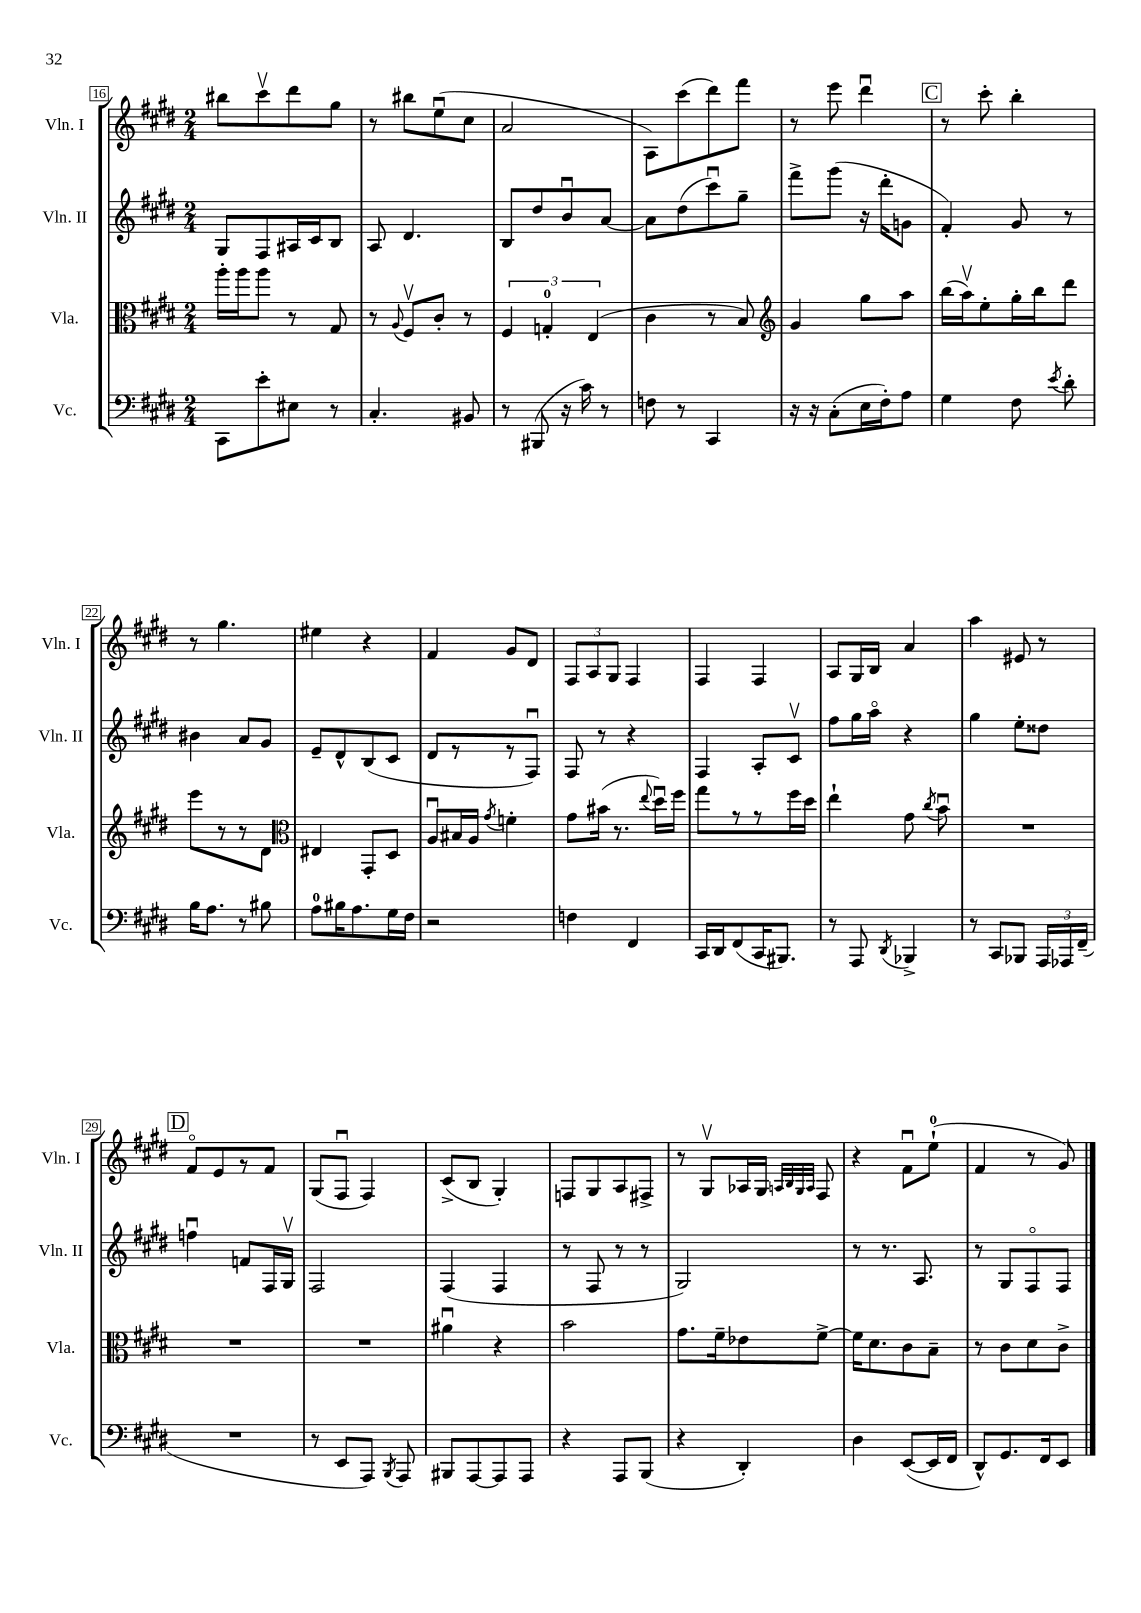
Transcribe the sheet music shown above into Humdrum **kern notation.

**kern	**kern	**kern	**kern
*staff4	*staff3	*staff2	*staff1
*clefF4	*clefC3	*clefG2	*clefG2
*k[f#c#g#d#]	*k[f#c#g#d#]	*k[f#c#g#d#]	*k[f#c#g#d#]
*M2/4	*M2/4	*M2/4	*M2/4
8CC#	16aa'	8G#	8bb#
.	16aa	.	.
8e'	8aa	8F#	8ccc#v
8E#	8r	16A#	8ddd#
.	.	16c#	.
8r	8G#	8B	8gg#
=	=	=	=
4.C#'	8r	8A	8r
.	8qqA	.	.
.	8F#v	4.d#	8bb#
.	8c#'	.	(8eeu
8BB#	8r	.	8cc#
=	=	=	=
8r	6F#	8B	2a
(8BBB#	.	8dd#	.
.	6G'	.	.
16r	.	8bu	.
16c#)	.	.	.
.	(6E	.	.
8r	.	[8a	.
=	=	=	=
8F	4c#	8a]	8A)
8r	.	(8dd#	(8ccc#
4CC#	8r	8ccc#u)	8ddd#)
.	8B)	8gg#~	8fff#
=	=	=	=
*	*clefG2	*	*
16r	4g#	8fff#^	8r
16r	.	.	.
(8C#'	.	(8ggg#	8eee
16E	8gg#	16r	4ddd#u
16F#')	.	16ddd#'	.
8A	8aa	8g	.
=	=	=	=
4G#	(16bb	4f#')	8r
.	16aav)	.	.
.	8ee'	.	8ccc#'
8F#	16gg#'	8g#	4bb'
.	16bb	.	.
8qe	.	.	.
8d#'	8ddd#	8r	.
=	=	=	=
16B	8eee	4b#	8r
8.A	.	.	.
.	8r	.	4.gg#
8r	8r	8a	.
8B#	8d#	8g#	.
=	=	=	=
*	*clefC3	*	*
8A	4E#	8e~	4ee#
16B#	.	8d#^^	.
8.A	.	.	.
.	8GG#'	(8B	4r
16G#	8D#	8c#	.
16F#	.	.	.
=	=	=	=
2r	8Au	8d#	4f#
.	16B#	8r	.
.	16A	.	.
.	8qg#	.	.
.	4f'	8r	8g#
.	.	8F#u)	8d#
=	=	=	=
4F	8g#	8F#	12F#
.	.	.	12A
.	(16b#	8r	.
.	.	.	12G#
.	8.r	.	.
4FF#	.	4r	4F#
.	8qqee	.	.
.	16dd#u)	.	.
.	16ff#	.	.
=	=	=	=
16CC#	8gg#	4F#	4F#
16DD#	.	.	.
(8FF#	8r	.	.
16CC#	8r	8A'	4F#
8.BBB#)	.	.	.
.	16ff#	8c#v	.
.	16dd#	.	.
=	=	=	=
8r	4ee`	8ff#	8A
8AAA	.	16gg#	16G#
.	.	16aao	16B
8qDD#	.	.	.
4BBB-^	8g#	4r	4a
.	8qcc#	.	.
.	8bu	.	.
=	=	=	=
8r	2r	4gg#	4aa
8CC#	.	.	.
8BBB-	.	8ee'	8e#
24AAA	.	8dd##	8r
24AAA-	.	.	.
(24FF#~	.	.	.
=	=	=	=
2r	2r	4ffu	8f#o
.	.	.	8e
.	.	8f	8r
.	.	16F#	8f#
.	.	16G#v	.
=	=	=	=
8r	2r	2F#	(8G#
8EE	.	.	8F#u
8AAA)	.	.	4F#)
8qBBB	.	.	.
8AAA	.	.	.
=	=	=	=
8BBB#	4a#u	(4F#	(8c#^
[8AAA	.	.	8B
8AAA]	4r	4F#	4G#')
8AAA	.	.	.
=	=	=	=
4r	2b	8r	8F
.	.	8F#	8G#
8AAA	.	8r	8A
(8BBB	.	8r	8F#^
=	=	=	=
4r	8.g#	2G#)	8r
.	.	.	8G#v
.	16f#~	.	.
4DD#')	8e-	.	16A-
.	.	.	16G#
.	.	.	32qqA
.	.	.	32qqB
.	.	.	32qqG#
.	.	.	32qqA
.	[8f#^	.	8F#
=	=	=	=
4D#	16f#]	8r	4r
.	8.d#	.	.
.	.	8.r	.
([8EE	8c#	.	8f#u
.	.	8.A	.
16EE]	8B~	.	(8ee`
16FF#	.	.	.
=	=	=	=
8DD#^^)	8r	8r	4f#
8.GG#	8c#	8G#	.
.	8d#	8F#o	8r
16FF#	.	.	.
8EE	8c#^	8F#	8g#)
==	==	==	==
*-	*-	*-	*-
